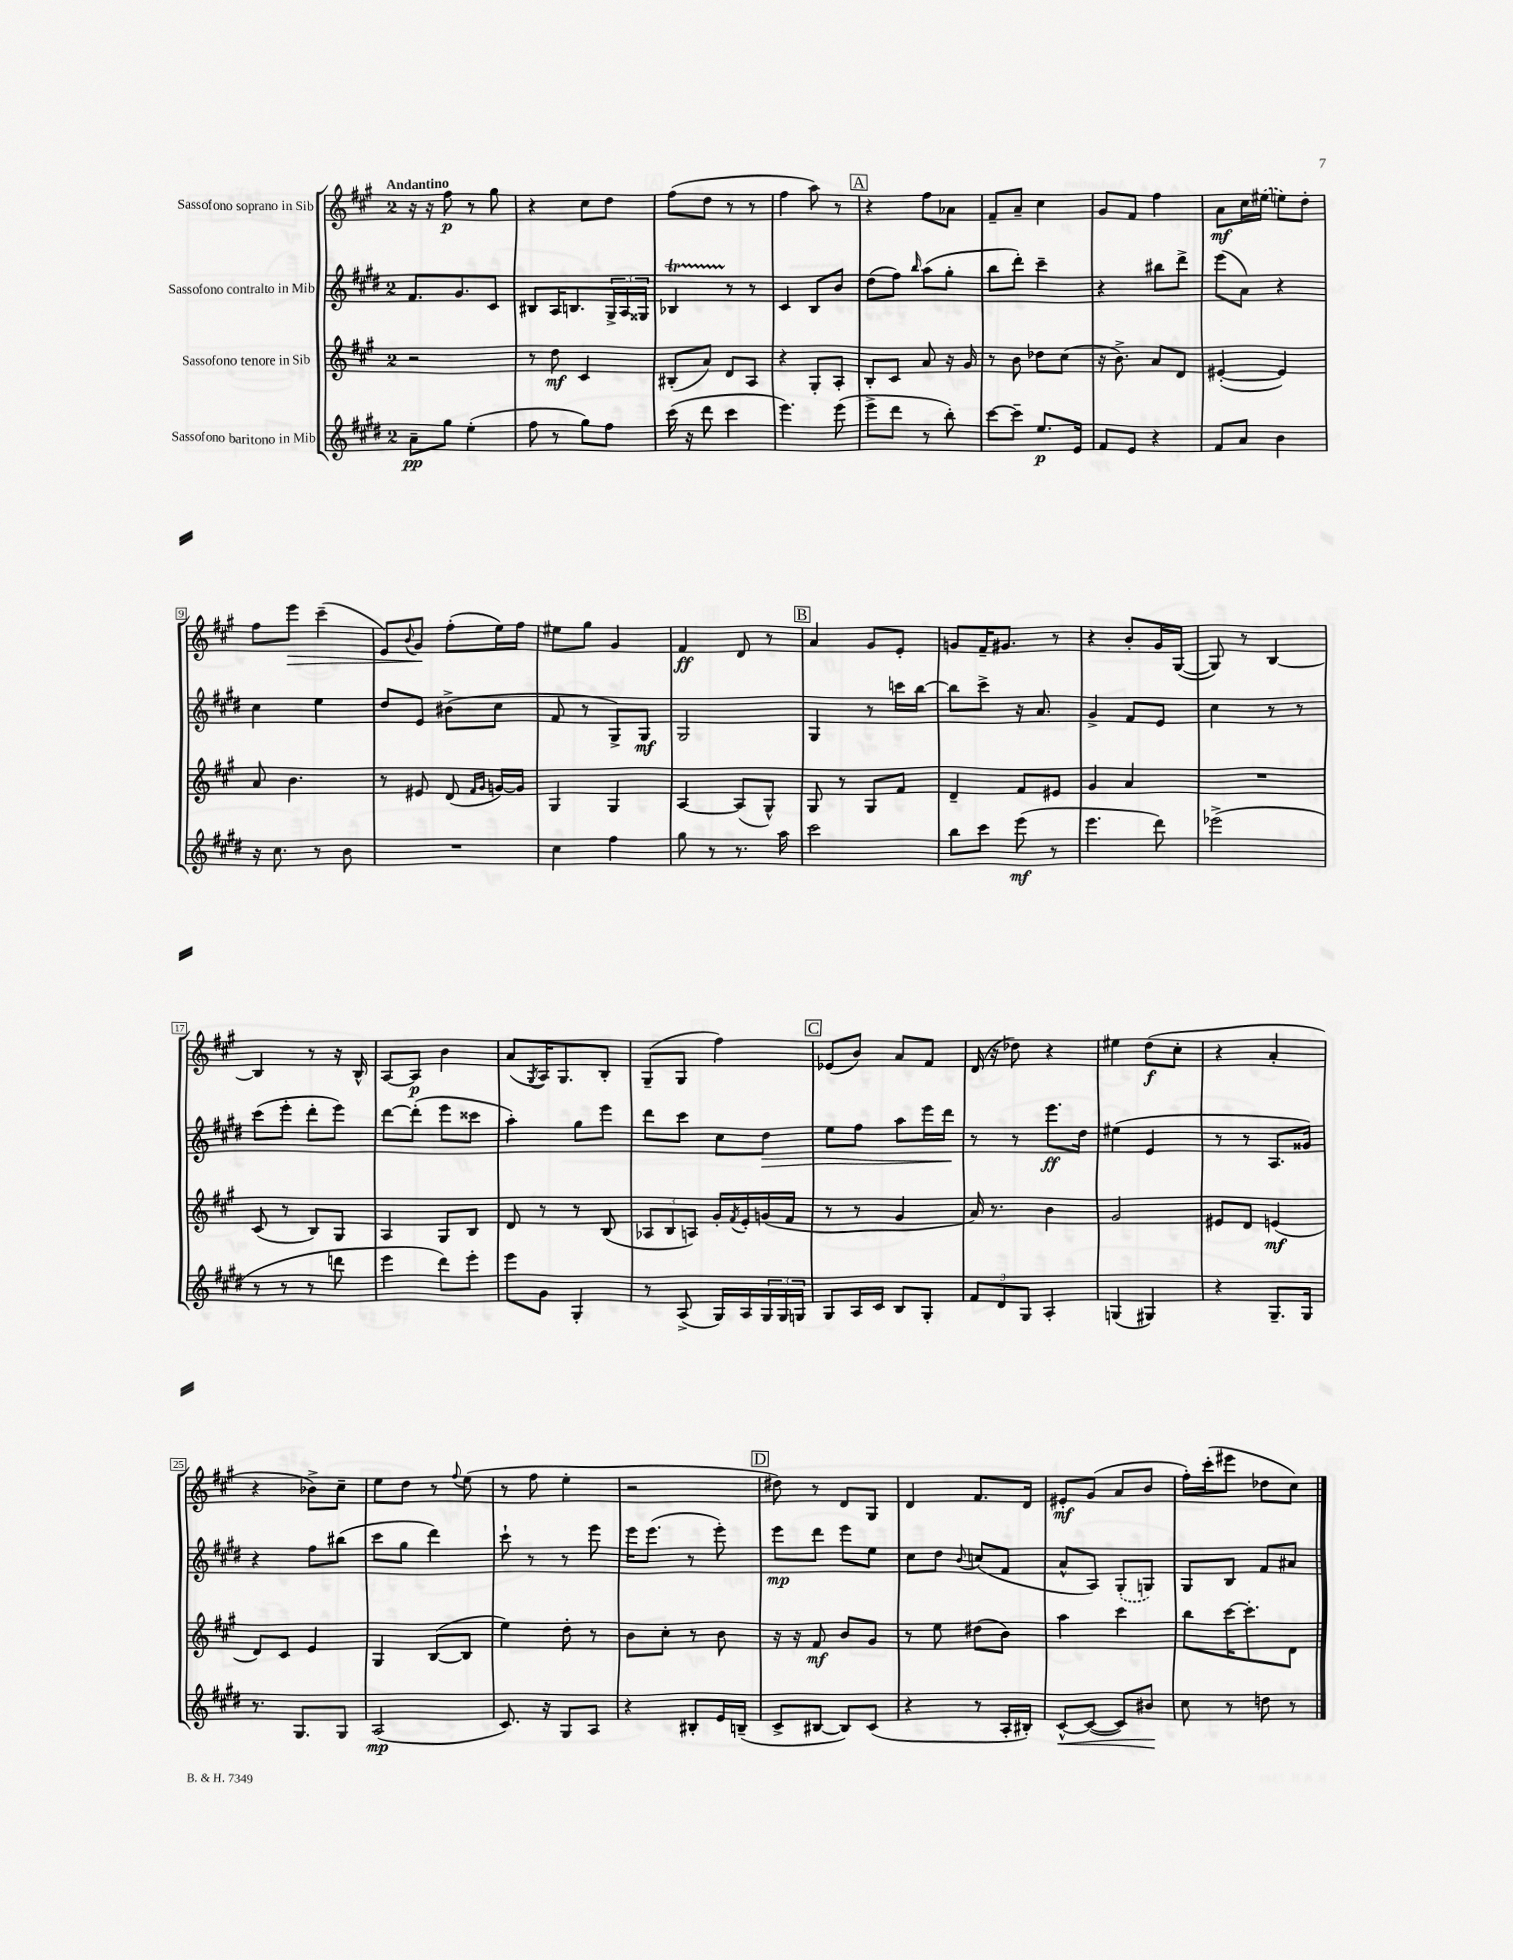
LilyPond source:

<<
\new StaffGroup <<
\new Staff = "s0" \with { instrumentName = "Sassofono soprano in Sib" } {
    \clef treble \key a \major \once \override Staff.TimeSignature.style = #'single-digit \time 2/4 \tempo "Andantino"
    r16 r16 fis''8\p r8 gis''8 |
    r4 cis''8 d''8 |
    fis''8( d''8 r8 r8 |
    fis''4 a''8) r8 |
    \mark \markup { \box "A" } r4 fis''8 aes'8 |
    fis'8-- a'8-- cis''4 |
    gis'8 fis'8 fis''4 |
    a'8\mf cis''16 \once \slurDashed eis''16( e''8) d''8-. |
    fis''8 e'''8\> cis'''4--( |
    e'8) \appoggiatura { b'8 } gis'8\! fis''8-.( e''16) fis''16 |
    eis''8 gis''8 gis'4 |
    fis'4\ff d'8 r8 |
    \mark \markup { \box "B" } a'4 gis'8 e'8-. |
    g'8 fis'16-- gis'8. r8 |
    r4 b'8-. gis'16 gis16~( |
    gis8) r8 b4~ |
    b4 r8 r16 b16-^ |
    a8~ a8\p b'4 |
    a'8( \acciaccatura { gis8 } a16) gis8. b8-. |
    gis8--( gis8 fis''4) |
    \mark \markup { \box "C" } ees'8( b'8) a'8 fis'8 |
    d'16( r16 des''8) r4 |
    eis''4 d''8\f( cis''8-. |
    r4 a'4-. |
    r4 bes'8->) cis''8-- |
    e''8 d''8 r8 \appoggiatura { fis''8 } e''8( |
    r8 fis''8 e''4-. |
    r2 |
    \mark \markup { \box "D" } dis''8) r8 d'8 gis8 |
    d'4 fis'8. d'16 |
    eis'8-.\mf gis'8( a'8 b'8 |
    fis''16-.) cis'''16-.( eis'''8 des''8 cis''8) \bar "|." |
}
\new Staff = "s1" \with { instrumentName = "Sassofono contralto in Mib" } {
    \clef treble \key e \major \once \override Staff.TimeSignature.style = #'single-digit \time 2/4
    fis'8. gis'8. cis'8 |
    bis8 a16 b8. \tuplet 3/2 { gis16-> a16 gisis16 } |
    bes4\startTrillSpan r8\stopTrillSpan r8 |
    cis'4 b8 b'8 |
    \mark \markup { \box "A" } dis''8( fis''8) \grace { b''16 } a''8( gis''8-. |
    b''8 dis'''8-.) cis'''4-- |
    r4 bis''8 dis'''8-> |
    e'''8( a'8) r4 |
    cis''4 e''4 |
    dis''8 e'8 bis'8->( cis''8 |
    fis'8 r8 gis8->) gis8\mf |
    gis2 |
    \mark \markup { \box "B" } gis4 r8 c'''16 b''16~ |
    b''8 cis'''8-> r16 a'8. |
    gis'4-> fis'8 e'8 |
    cis''4 r8 r8 |
    cis'''8( e'''8-. dis'''8-. e'''8) |
    dis'''8~ dis'''8-.( e'''8 cisis'''8 |
    a''4-.) gis''8 e'''8 |
    dis'''8 cis'''8 cis''8 dis''8\> |
    \mark \markup { \box "C" } e''8 fis''8 a''8 e'''16 dis'''16\! |
    r8 r8 e'''8.\ff dis''16 |
    eis''4( e'4 |
    r8 r8 a8. gisis'16) |
    r4 fis''8 bis''8( |
    cis'''8 gis''8 dis'''4) |
    cis'''8-! r8 r8 e'''8 |
    e'''16 e'''8.( r8 e'''8-.) |
    \mark \markup { \box "D" } e'''8\mp dis'''8 e'''8 e''8 |
    cis''8 dis''8 \appoggiatura { b'8 } c''8( fis'8 |
    a'8-^ a8) \once \slurDashed gis8-.( g8) |
    gis8 b8 fis'8 ais'8 \bar "|." |
}
\new Staff = "s2" \with { instrumentName = "Sassofono tenore in Sib" } {
    \clef treble \key a \major \once \override Staff.TimeSignature.style = #'single-digit \time 2/4
    r2 |
    r8 d''8\mf cis'4 |
    bis8-.( a'8) d'8 a8 |
    r4 gis8-. a8-. |
    \mark \markup { \box "A" } b8-. cis'8 a'8 r16 gis'16 |
    r8 b'8 des''8 cis''8( |
    r16 b'8.->) a'8 d'8 |
    eis'4~-.( eis'4) |
    a'8 b'4. |
    r8 eis'8 d'8( \grace { fis'16 gis'16 } g'16~) g'16 |
    gis4 gis4 |
    a4~ a8( gis8-^) |
    \mark \markup { \box "B" } gis8 r8 gis8 fis'8 |
    d'4-- fis'8 eis'8 |
    gis'4 a'4 |
    R2 |
    cis'8( r8 b8) gis8 |
    a4 gis8 b8 |
    d'8 r8 r8 b8( |
    \tuplet 3/2 { aes8 b8 a8) } gis'16-. \acciaccatura { fis'8 } e'16-. g'16( fis'16 |
    \mark \markup { \box "C" } r8 r8 gis'4 |
    a'16) r8. b'4 |
    gis'2 |
    eis'8 d'8 e'4\mf( |
    d'8) cis'8 e'4 |
    gis4 b8~( b8 |
    e''4) d''8-. r8 |
    b'8 cis''8-. r8 b'8 |
    \mark \markup { \box "D" } r16 r16 fis'8\mf b'8 gis'8 |
    r8 e''8 dis''8( b'8) |
    a''4 cis'''4 |
    b''8 cis'''16~ cis'''8.-. d'8 \bar "|." |
}
\new Staff = "s3" \with { instrumentName = "Sassofono baritono in Mib" } {
    \clef treble \key e \major \once \override Staff.TimeSignature.style = #'single-digit \time 2/4
    a'8--\pp gis''8 e''4-.( |
    fis''8 r8 gis''8) fis''8 |
    cis'''16( r16 dis'''8 cis'''4 |
    e'''4.) e'''8( |
    \mark \markup { \box "A" } e'''8-> dis'''8 r8 b''8-.) |
    cis'''8~ cis'''8-- e''8.\p e'16 |
    fis'8 e'8 r4 |
    fis'8 a'8 b'4 |
    r16 cis''8. r8 b'8 |
    R2 |
    cis''4 fis''4 |
    gis''8 r8 r8. a''16 |
    \mark \markup { \box "B" } cis'''2 |
    b''8 cis'''8 e'''8\mf( r8 |
    e'''4. dis'''8) |
    ees'''2->( |
    r8 r8 r8 d'''8 |
    e'''4 dis'''8) e'''8-. |
    e'''8 gis'8 gis4-. |
    r8 a8->( gis16) a16 \tuplet 3/2 { gis16 gis16 g16 } |
    \mark \markup { \box "C" } gis8 a16 cis'16 b8 gis8-. |
    \tuplet 3/2 { fis'8 dis'8 gis8 } a4-. |
    g4( gis4) |
    r4 gis8.-- gis16 |
    r8. gis8. gis8 |
    a2\mp( |
    cis'8.) r16 gis8 a8 |
    r4 bis8-. e'16 b16--( |
    \mark \markup { \box "D" } cis'8-> bis8~ bis8) cis'8( |
    r4 r8 a16-. bis16-.) |
    cis'8~-^\< cis'8~( cis'8) bis'8\! |
    cis''8 r8 d''8 r8 \bar "|." |
}
>>
>>
\layout { \context { \Score \override BarNumber.stencil = #(make-stencil-boxer 0.1 0.3 ly:text-interface::print) } }
